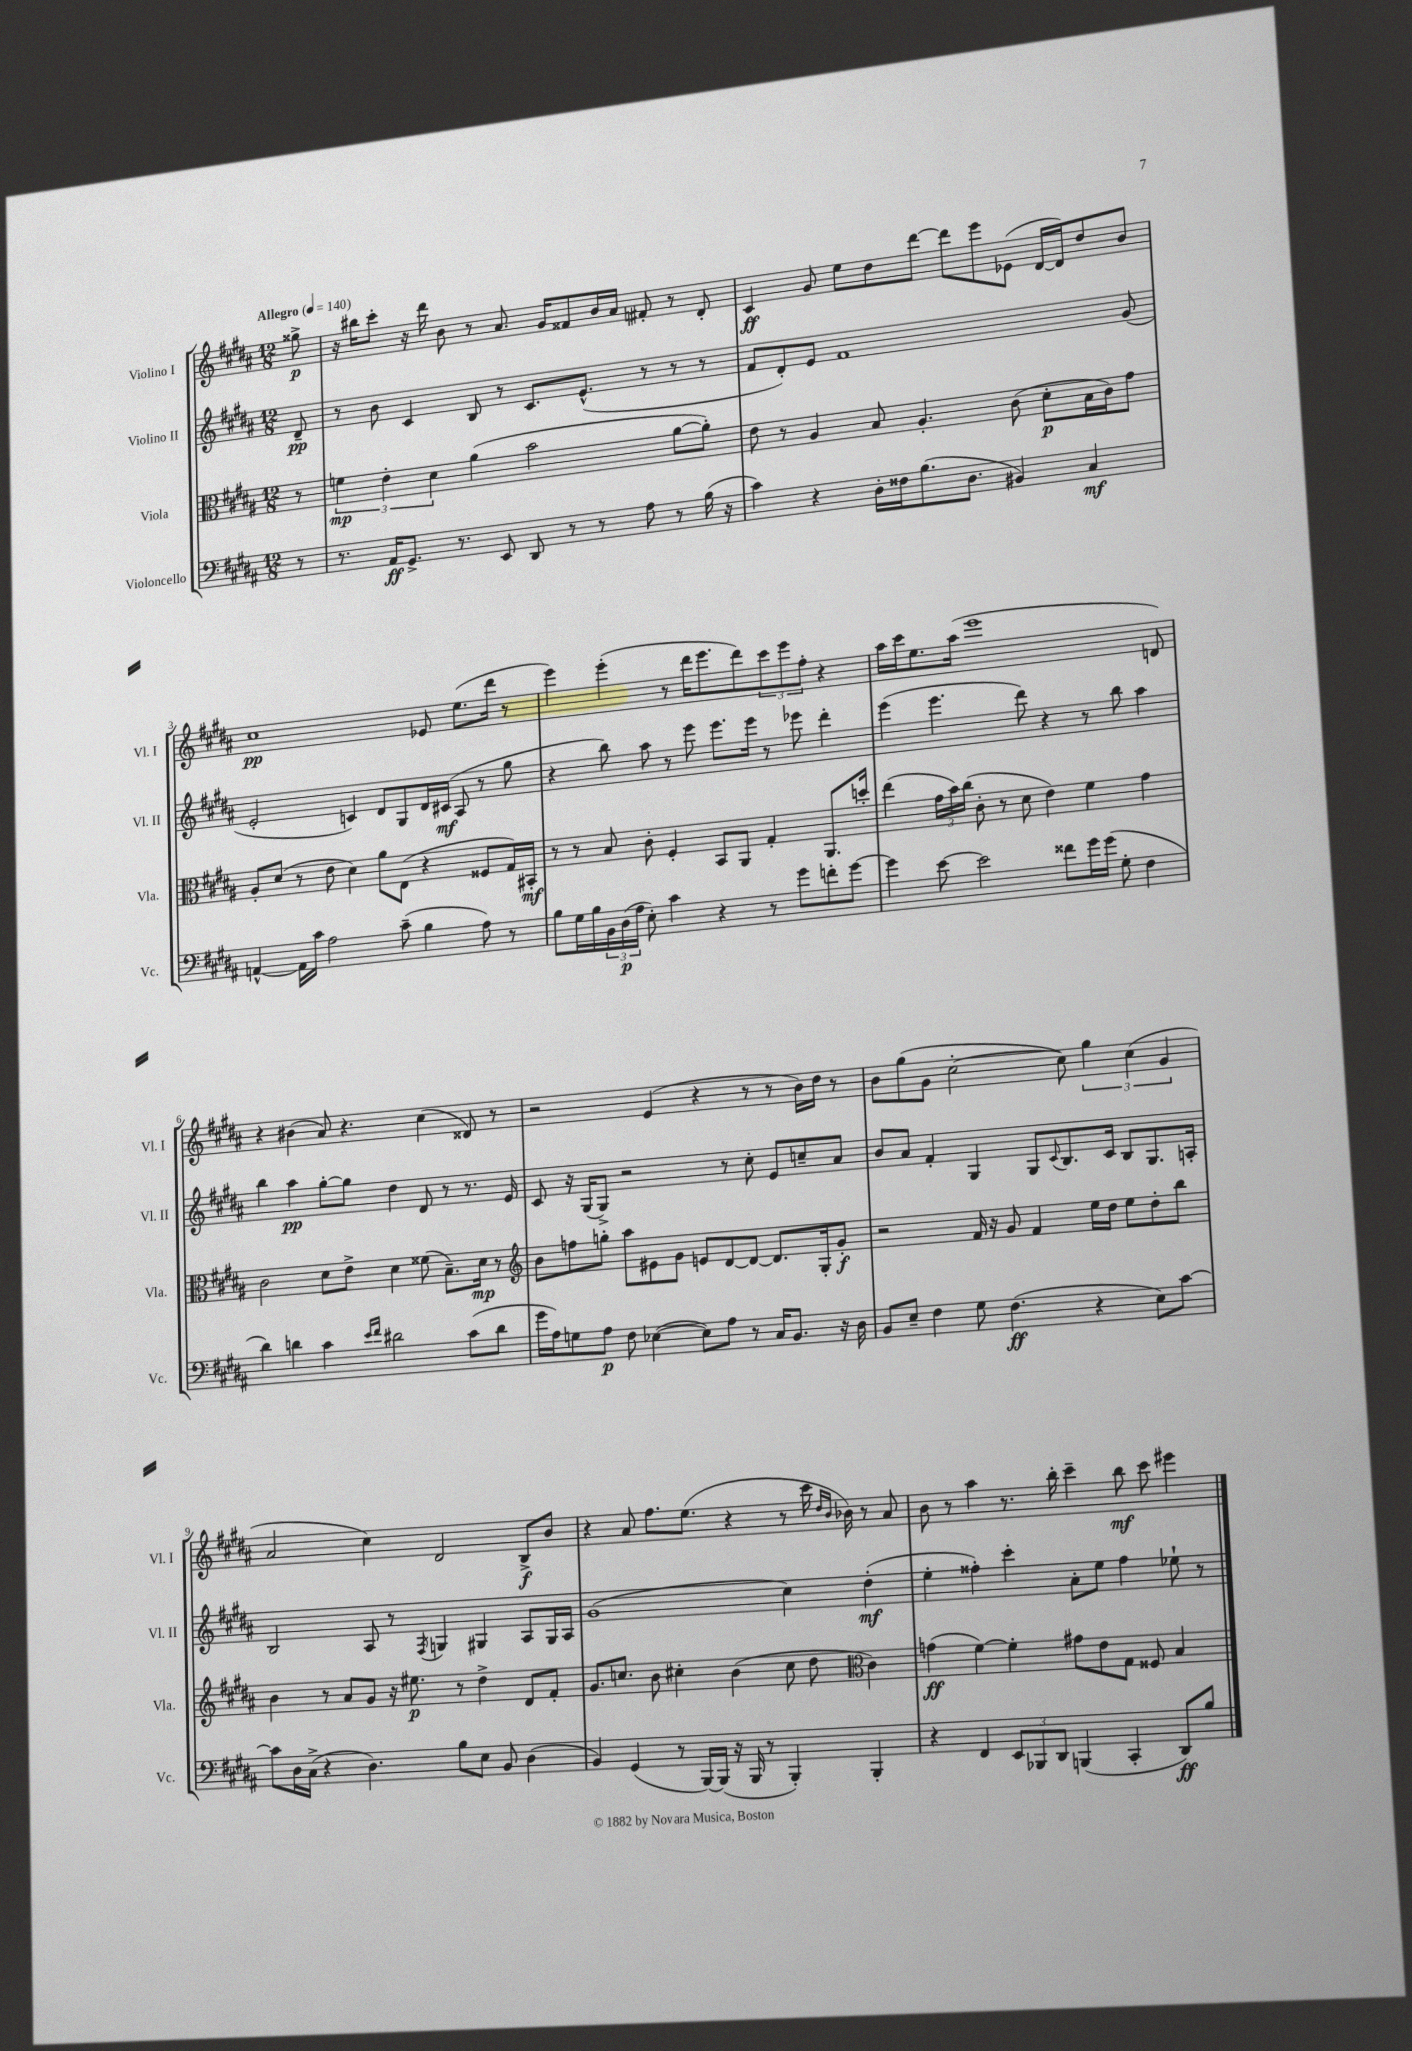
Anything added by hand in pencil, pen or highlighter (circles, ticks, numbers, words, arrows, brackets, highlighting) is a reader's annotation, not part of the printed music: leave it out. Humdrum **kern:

**kern	**dynam	**kern	**dynam	**kern	**dynam	**kern	**dynam
*part4	*part4	*part3	*part3	*part2	*part2	*part1	*part1
*staff4	*staff4	*staff3	*staff3	*staff2	*staff2	*staff1	*staff1
*I"Violoncello	*	*I"Viola	*	*I"Violino II	*	*I"Violino I	*
*I'Vc.	*	*I'Vla.	*	*I'Vl. II	*	*I'Vl. I	*
*clefF4	*	*clefC3	*	*clefG2	*	*clefG2	*
*k[f#c#g#d#a#]	*	*k[f#c#g#d#a#]	*	*k[f#c#g#d#a#]	*	*k[f#c#g#d#a#]	*
*M12/8	*	*M12/8	*	*M12/8	*	*M12/8	*
*MM140	*	*MM140	*	*MM140	*	*MM140	*
=	=	=	=	=	=	=	=
!	!	!	!	!	!	!LO:TX:a:B:t=Allegro	!
8r	.	8r	.	8d#~/	pp	8gg##X^\	p
=1	=1	=1	=1	=1	=1	=1	=1
8.r	.	6fn\	mp	8r	.	16r	.
.	.	.	.	.	.	16bb#X\KL	.
.	.	.	.	8b\	.	8ccc#'\J	.
.	.	6e'\	.	.	.	.	.
16AA#/KL	ff	.	.	.	.	.	.
8.GG#^/J	.	.	.	4c#/	.	16r	.
.	.	.	.	.	.	16ddd#\	.
.	.	6d#\	.	.	.	.	.
.	.	.	.	.	.	8b\	.
8.r	.	.	.	.	.	.	.
.	.	(4a#\	.	8B/	.	8r	.
8EE/	.	.	.	8r	.	8.a#/	.
8DD#/	.	2b\	.	8.c#/L	.	.	.
.	.	.	.	.	.	16g#/KL	.
8r	.	.	.	.	.	8f##X/	.
.	.	.	.	(8.e^^/J	.	.	.
8r	.	.	.	.	.	16b/L	.
.	.	.	.	.	.	16a#/JJ	.
8A#\	.	.	.	8r	.	8f#X'/	.
8r	.	[8a#\L	.	8r	.	8r	.
(16B\	.	8a#'\J])	.	8r	.	8d#'/	.
16r	.	.	.	.	.	.	.
=2	=2	=2	=2	=2	=2	=2	=2
4c#\)	.	8e\	.	8f#/L	.	4c#/	ff
.	.	8r	.	8d#'/)	.	.	.
4r	.	4A#/	.	8e/J	.	8g#/	.
.	.	.	.	1f#	.	8ee\L	.
16D#'\LL	.	8B/	.	.	.	8dd#\	.
16F##X\J	.	.	.	.	.	.	.
(8.B\	.	4.A#'/	.	.	.	[8ddd#\J	.
.	.	.	.	.	.	8ddd#\L]	.
8.D#\J	.	.	.	.	.	.	.
.	.	.	.	.	.	8eee\	.
4BB#X/)	.	(8c#\	.	.	.	(8e-X\J	.
.	.	8d#'\L	p	.	.	[16d#/LL	.
.	.	.	.	.	.	16d#/J])	.
4C#/	mf	16B\L	.	.	.	8dd#/	.
.	.	16c#\J)	.	.	.	.	.
.	.	8g#\J	.	(8g#/	.	8b/J	.
!!LO:LB:g=z
=3	=3	=3	=3	=3	=3	=3	=3
[4AAn^^/	.	8A#'/L	.	2e'/	.	1cc#	pp
.	.	(8d#/J	.	.	.	.	.
16AA\LL]	.	8r	.	.	.	.	.
16c#\JJ	.	.	.	.	.	.	.
2A#\	.	8e\	.	.	.	.	.
.	.	4d#\)	.	4cn/)	.	.	.
.	.	8a#\L	.	8d#/L	.	.	.
(8c#~\	.	(8E\J	.	8G#/	.	.	.
4B\	.	4r	.	16d#/L	.	8e-X/	.
.	.	.	.	(16c#X/JJ	mf	.	.
.	.	.	.	8A#/	.	(8.ee\L	.
8A#\)	.	8F##X/L	.	8r	.	.	.
.	.	.	.	.	.	16ddd#\Jk	.
8r	.	16G#/L)	.	8gg#\	.	8r	.
.	.	16BB#X'/JJ	mf	.	.	.	.
=4	=4	=4	=4	=4	=4	=4	=4
8B\L	.	8r	.	4r	.	4eee\)	.
16G#\L	.	8r	.	.	.	.	.
16B\	.	.	.	.	.	.	.
24BB\	.	8B/	.	8bb\)	.	(4eee'\	.
(24D#\	p	.	.	.	.	.	.
24A#\JJ	.	.	.	.	.	.	.
8E'\)	.	8c#'\	.	8aa#\	.	.	.
4c#\	.	4F#'/	.	8r	.	8r	.
.	.	.	.	8eee\	.	16ddd#\KL	.
.	.	.	.	.	.	8.eee\	.
4r	.	8BB/L	.	8.eee\L	.	.	.
.	.	8AA#/J	.	.	.	8ddd#\)	.
.	.	.	.	16eee\Jk	.	.	.
8r	.	4G#'/	.	8r	.	12ccc#\	.
.	.	.	.	.	.	12eee\	.
8g#\L	.	.	.	8eee-X\	.	.	.
.	.	.	.	.	.	12ff#'\J	.
8fn'\	.	8.AA#/L	.	4ddd#'\	.	4r	.
[8g#\J	.	.	.	.	.	.	.
.	.	16ddn'/Jk	.	.	.	.	.
=5	=5	=5	=5	=5	=5	=5	=5
4g#\]	.	(4ee\	.	(4eee\	.	16aa#\LL	.
.	.	.	.	.	.	16ccc#\J	.
.	.	.	.	.	.	8.ee\	.
[8e\	.	24g#\LL	.	4.eee\	.	.	.
.	.	24b\)	.	.	.	.	.
.	.	.	.	.	.	(16aa#\Jk	.
.	.	(24cc#\JJ	.	.	.	.	.
2e\]	.	8c#'\	.	.	.	1eee	.
.	.	8r	.	.	.	.	.
.	.	8d#\	.	8ddd#\)	.	.	.
.	.	4e\)	.	4r	.	.	.
8f##X\L	.	.	.	.	.	.	.
16g#\L	.	4f#\	.	8r	.	.	.
(16g#\JJ	.	.	.	.	.	.	.
8G#'\	.	.	.	8bb\	.	.	.
4F#\	.	4g#\	.	4aa#\	.	.	.
.	.	.	.	.	.	8dn/)	.
!!LO:LB:g=z
=6	=6	=6	=6	=6	=6	=6	=6
4d#\)	.	2c#\	.	4bb\	.	4r	.
4dn\	.	.	.	4aa#\	pp	(4b#X\	.
4c#\	.	8d#\L	.	[8gg#'\L	.	8a#/)	.
.	.	8e^\J	.	8gg#\J]	.	4.r	.
16qqe/LL	.	.	.	.	.	.	.
16qqf#/JJ	.	.	.	.	.	.	.
2d#X\	.	4d#\	.	4dd#\	.	.	.
.	.	(8f##X\	.	8d#/	.	(4cc#\	.
.	.	8.B~\L)	.	8r	.	.	.
(8c#\L	.	.	.	8.r	.	8d##X/)	.
.	.	16d#\Jk	mp	.	.	.	.
8d#\J	.	8r	.	.	.	8r	.
.	.	.	.	16e/	.	.	.
=7	=7	=7	=7	=7	=7	=7	=7
*	*	*clefG2	*	*	*	*	*
16g#\LL	.	8b\L	.	8c#/	.	2r	.
16A#\J)	.	.	.	.	.	.	.
8Gn\	.	8ffn\	.	16r	.	.	.
.	.	.	.	(16G#/KL	.	.	.
8A#\J	p	8ggn'\J	.	8G#^/J)	.	.	.
8F#\	.	8aa#\L	.	2r	.	.	.
([4E-X\	.	8e#X\	.	.	.	(4e/	.
.	.	8g#\J	.	.	.	.	.
8E-\L])	.	8en/L	.	.	.	4r	.
8A#\J	.	[8d#/	.	8r	.	.	.
8r	.	8d#/J_	.	8cc#'\	.	8r	.
16C#/KL	.	8.d#/L]	.	8e/L	.	8r	.
8.BB/J	.	.	.	.	.	.	.
.	.	.	.	8ccn~/	.	16b\LL)	.
.	.	16G#'/k	.	.	.	16dd#\JJ	.
16r	.	8g#'/J	f	8a#/J	.	8r	.
16D#\	.	.	.	.	.	.	.
=8	=8	=8	=8	=8	=8	=8	=8
8BB/L	.	2r	.	8b/L	.	8b\L	.
8E~/J	.	.	.	8a#/J	.	(8gg#\	.
4F#\	.	.	.	4f#'/	.	8g#\J	.
.	.	.	.	.	.	[2cc#'\	.
8G#\	.	16f#/	.	4G#/	.	.	.
.	.	16r	.	.	.	.	.
(4.F#\	ff	8g#/	.	.	.	.	.
.	.	4f#/	.	8G#/L	.	.	.
.	.	.	.	8qqc#/	.	.	.
.	.	.	.	8.B/	.	8cc#\])	.
4r	.	16ee\LL	.	.	.	6gg#\	.
.	.	16dd#\JJ	.	16c#/Jk	.	.	.
.	.	8ee\L	.	8B/L	.	.	.
.	.	.	.	.	.	(6cc#\	.
8E\L)	.	8dd#'\	.	8.G#/	.	.	.
.	.	.	.	.	.	6g#/	.
[8c#\J	.	8bb\J	.	.	.	.	.
.	.	.	.	16An'/Jk	.	.	.
!!LO:LB:g=z
=9	=9	=9	=9	=9	=9	=9	=9
8c#\L]	.	4b\	.	2B/	.	2a#/	.
16D#\L	.	.	.	.	.	.	.
(16C#^\JJ	.	.	.	.	.	.	.
4r	.	8r	.	.	.	.	.
.	.	8a#/L	.	.	.	.	.
4.D#\)	.	8g#/J	.	8A#/	.	4cc#\)	.
.	.	16r	.	8r	.	.	.
.	.	8.ee#X\	p	.	.	.	.
.	.	.	.	8qF#/	.	.	.
.	.	.	.	4Gn/	.	2d#/	.
8B\L	.	8r	.	.	.	.	.
8E\J	.	4dd#^\	.	4G#X/	.	.	.
8BB/	.	.	.	.	.	.	.
(4D#\	.	8d#/L	.	8A#/L	.	8B^/L	f
.	.	8f#'/J	.	16G#/L	.	8b/J	.
.	.	.	.	16A#/JJ	.	.	.
=10	=10	=10	=10	=10	=10	=10	=10
4BB/)	.	8.g#/L	.	(1g#	.	4r	.
.	.	8.ccn/J	.	.	.	.	.
(4GG#/	.	.	.	.	.	8a#/	.
.	.	8b\	.	.	.	8.ff#\L	.
8r	.	4cc#X'\	.	.	.	.	.
.	.	.	.	.	.	(8.ee\J	.
[16BBB/LL)	.	.	.	.	.	.	.
(16BBB/JJ]	.	.	.	.	.	.	.
16r	.	(4b\	.	.	.	4r	.
16BBB/	.	.	.	.	.	.	.
8r	.	.	.	.	.	.	.
4BBB'/)	.	8cc#\	.	4cc#\)	.	8r	.
.	.	8dd#\	.	.	.	16ccc#\	.
.	.	.	.	.	.	16qqdd#/LL	.
.	.	.	.	.	.	16qqb/JJ	.
.	.	.	.	.	.	16b-X\)	.
*	*	*clefC3	*	*	*	*	*
4BBB'/	.	4c#\)	.	(4dd#'\	mf	8r	.
.	.	.	.	.	.	8a#/	.
=11	=11	=11	=11	=11	=11	=11	=11
4r	.	(4gn\	ff	4ee'\	.	8b\	.
.	.	.	.	.	.	8r	.
4FF#/	.	[4f#\)	.	4ff##X'\)	.	4aa#\	.
12EE/L	.	4f#'\]	.	4ccc#'\	.	8.r	.
12BBB-X/	.	.	.	.	.	.	.
12DD#/J	.	.	.	.	.	.	.
.	.	.	.	.	.	16bb'\	.
(4BBBn/	.	8g#X\L	.	8a#'\L	.	4ccc#~\	.
.	.	8e\	.	8ee\J	.	.	.
4CC#'/	.	8G#\J	.	4ff##\	.	8bb\	mf
.	.	8F##X/	.	.	.	8ccc#\	.
8DD#/L)	ff	4B/	.	8ee-X`\	.	4eee#X\	.
8B/J	.	.	.	8r	.	.	.
==	==	==	==	==	==	==	==
*-	*-	*-	*-	*-	*-	*-	*-
